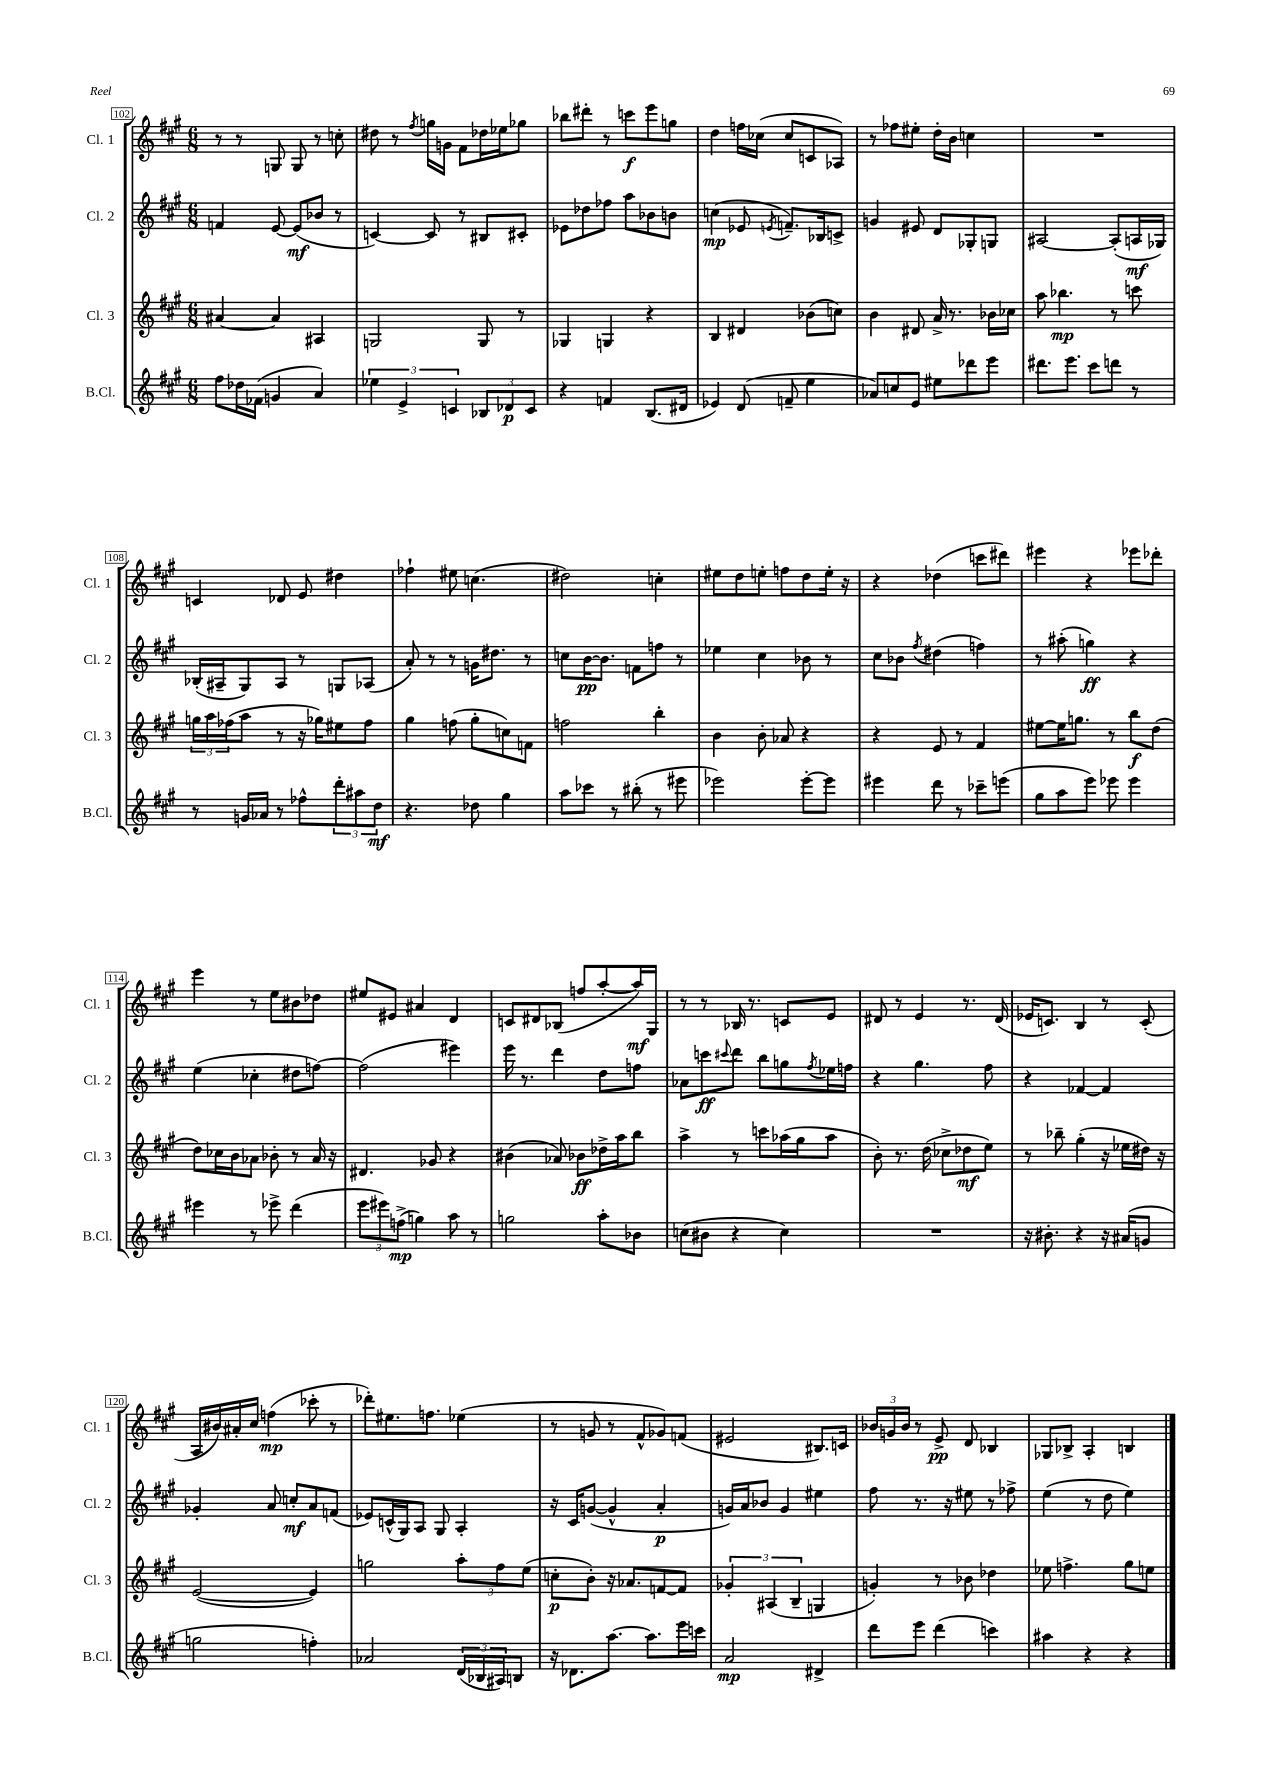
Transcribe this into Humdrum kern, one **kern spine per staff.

**kern	**dynam	**kern	**dynam	**kern	**dynam	**kern	**dynam
*part4	*part4	*part3	*part3	*part2	*part2	*part1	*part1
*staff4	*staff4	*staff3	*staff3	*staff2	*staff2	*staff1	*staff1
*I"B.Cl.	*	*I"Cl. 3	*	*I"Cl. 2	*	*I"Cl. 1	*
*I'B.Cl.	*	*I'Cl. 3	*	*I'Cl. 2	*	*I'Cl. 1	*
*clefG2	*	*clefG2	*	*clefG2	*	*clefG2	*
*k[f#c#g#]	*	*k[f#c#g#]	*	*k[f#c#g#]	*	*k[f#c#g#]	*
*M6/8	*	*M6/8	*	*M6/8	*	*M6/8	*
=102	=102	=102	=102	=102	=102	=102	=102
8ff#\L	.	[4a#X/	.	4fn/	.	8r	.
16dd-X\L	.	.	.	.	.	8r	.
(16f-X\JJ	.	.	.	.	.	.	.
4gn/	.	4a#/]	.	[8e/	.	8Gn/	.
.	.	.	.	(8e/L]	mf	8G/	.
4a/)	.	4A#X/	.	8b-X/J	.	8r	.
.	.	.	.	8r	.	8ccn'\	.
=103	=103	=103	=103	=103	=103	=103	=103
6ee-X\	.	2Gn/	.	[4cn/)	.	8dd#X\	.
.	.	.	.	.	.	8r	.
6e^/	.	.	.	.	.	.	.
.	.	.	.	.	.	8qff#/	.
.	.	.	.	8c/]	.	16ggn\LL	.
.	.	.	.	.	.	16gn\JJ	.
6cn/	.	.	.	.	.	.	.
.	.	.	.	8r	.	8f#\L	.
12B-X/L	.	8G/	.	8B#X/L	.	16dd-X\L	.
.	.	.	.	.	.	16ee-X\J	.
12d-X/	p	.	.	.	.	.	.
.	.	8r	.	8c#X'/J	.	8gg-X\J	.
12c/J	.	.	.	.	.	.	.
=104	=104	=104	=104	=104	=104	=104	=104
4r	.	4G-X/	.	8e-X\L	.	8bb-X\L	.
.	.	.	.	8dd-X\	.	8ddd#X'\J	.
4fn/	.	4Gn/	.	8ff-X\J	.	8r	.
.	.	.	.	8aa\L	.	8cccn\L	f
(8.B/L	.	4r	.	8b-X\	.	8eee\	.
.	.	.	.	8bn\J	.	8ggn\J	.
16d#X/Jk	.	.	.	.	.	.	.
=105	=105	=105	=105	=105	=105	=105	=105
4e-X/)	.	4B/	.	(4ccn\	mp	4dd\	.
(8d/	.	4d#X/	.	8e-X/	.	16ffn\LL	.
.	.	.	.	.	.	(16cc-X\JJ	.
.	.	.	.	8qen/	.	.	.
8fn~/	.	.	.	8.fn~/L)	.	8cc-/L	.
4ee\	.	(8b-X\L	.	.	.	8cn/	.
.	.	.	.	16B-X/k	.	.	.
.	.	8ccn\J)	.	8cn^/J	.	8A-X/J)	.
=106	=106	=106	=106	=106	=106	=106	=106
8a-X/L)	.	4b\	.	4gn/	.	8r	.
8ccn/	.	.	.	.	.	8ff-X\L	.
8e/J	.	8d#X/	.	8e#X/	.	8ee#X'\J	.
8ee#X\L	.	16a^/	.	8d/L	.	16dd'\LL	.
.	.	8.r	.	.	.	16b\JJ	.
8ddd-X\	.	.	.	8G-X'/	.	4ccn\	.
8eee\J	.	16b-X\LL	.	8Gn/J	.	.	.
.	.	16cc-X\JJ	.	.	.	.	.
=107	=107	=107	=107	=107	=107	=107	=107
8.ddd#X\L	.	8aa\	.	[2A#X/	.	2.r	.
.	.	4.bb-X\	mp	.	.	.	.
8.eee\J	.	.	.	.	.	.	.
8ccc#\L	.	.	.	.	.	.	.
8dddn\J	.	8r	.	(8A#'/L]	.	.	.
8r	.	8cccn\	.	16An/L	mf	.	.
.	.	.	.	16G-X/JJ)	.	.	.
!!LO:LB:g=z
=108	=108	=108	=108	=108	=108	=108	=108
8r	.	24ggn\LL	.	(16B-X'/LL	.	4cn/	.
.	.	24aa\	.	.	.	.	.
.	.	.	.	16A#X~/J	.	.	.
.	.	(24ff-X\J	.	.	.	.	.
16gn/LL	.	8aa\J	.	8G#/)	.	.	.
16a-X/JJ	.	.	.	.	.	.	.
8r	.	8r	.	8A#/J	.	8d-X/	.
8ff-X^^\L	.	16r	.	8r	.	8e/	.
.	.	16gg-X\KL)	.	.	.	.	.
12ddd'\	.	8ee#X\	.	8Gn/L	.	4dd#X\	.
12aa#X\	.	.	.	.	.	.	.
.	.	8ff-\J	.	(8A-X/J	.	.	.
12dd\J	mf	.	.	.	.	.	.
=109	=109	=109	=109	=109	=109	=109	=109
4.r	.	4gg#\	.	8a'/)	.	4ff-X`\	.
.	.	.	.	8r	.	.	.
.	.	(8ffn\	.	8r	.	8ee#X\	.
8dd-X\	.	8gg#'\L	.	16gn\KL	.	(4.ccn\	.
.	.	.	.	8.dd#X\J	.	.	.
4gg#\	.	8ccn\)	.	.	.	.	.
.	.	8fn\J	.	8r	.	.	.
=110	=110	=110	=110	=110	=110	=110	=110
8aa\L	.	2ffn\	.	8ccn\L	.	2dd#X\)	.
8ccc-X\J	.	.	.	[16b\K	pp	.	.
.	.	.	.	8.b\J]	.	.	.
8r	.	.	.	.	.	.	.
(8bb#X'\	.	.	.	8fn\L	.	.	.
8r	.	4bb'\	.	8ffn\J	.	4ccn'\	.
8eee#X\	.	.	.	8r	.	.	.
=111	=111	=111	=111	=111	=111	=111	=111
2eee-X\)	.	4b\	.	4ee-X\	.	8ee#X\L	.
.	.	.	.	.	.	8dd\	.
.	.	8b'\	.	4cc#\	.	8een'\J	.
.	.	8a-X/	.	.	.	8ffn\L	.
[8eee-'\L	.	4r	.	8b-X\	.	8dd\	.
8eee-\J]	.	.	.	8r	.	16ee'\Jk	.
.	.	.	.	.	.	16r	.
=112	=112	=112	=112	=112	=112	=112	=112
4eee#X\	.	4r	.	8cc#\L	.	4r	.
.	.	.	.	8b-X\J	.	.	.
.	.	.	.	8qff#/	.	.	.
8ddd\	.	8e/	.	(4dd#X\	.	(4dd-X\	.
8r	.	8r	.	.	.	.	.
8ccc-X~\L	.	4f#/	.	4ffn\)	.	8cccn\L	.
(8eeen\J	.	.	.	.	.	8ddd#X\J)	.
=113	=113	=113	=113	=113	=113	=113	=113
8gg#\L	.	[8ee#X\L	.	8r	.	4eee#X\	.
8aa\	.	16ee#\K]	.	(8aa#X'\	.	.	.
.	.	8.ggn\J	.	.	.	.	.
8eee\J)	.	.	.	4ggn\)	ff	4r	.
8eee-X\	.	8r	.	.	.	.	.
4eee-\	.	8bb\L	f	4r	.	8eee-X\L	.
.	.	(8dd\J	.	.	.	8ddd-X'\J	.
!!LO:LB:g=z
=114	=114	=114	=114	=114	=114	=114	=114
4eee#X\	.	8dd\L)	.	(4ee\	.	4eee\	.
.	.	16cc-X\L	.	.	.	.	.
.	.	16b\J	.	.	.	.	.
8r	.	8a-X\J	.	4cc-X'\	.	8r	.
8eee-X^\	.	8b-X'\	.	.	.	8ee\L	.
(4ddd\	.	8r	.	8dd#X\L	.	8b#X\	.
.	.	16a-/	.	[8ffn\J)	.	8dd-X\J	.
.	.	16r	.	.	.	.	.
=115	=115	=115	=115	=115	=115	=115	=115
12eee\L	.	4.d#X/	.	(2ff\]	.	8ee#X/L	.
12eee#X\)	.	.	.	.	.	.	.
.	.	.	.	.	.	8e#X/J	.
(12ffn^\J	mp	.	.	.	.	.	.
4ggn\)	.	.	.	.	.	4a#X/	.
.	.	8g-X/	.	.	.	.	.
8aa\	.	4r	.	4eee#X\)	.	4d/	.
8r	.	.	.	.	.	.	.
=116	=116	=116	=116	=116	=116	=116	=116
2ggn\	.	(4b#X\	.	16eee\	.	8cn/L	.
.	.	.	.	8.r	.	.	.
.	.	.	.	.	.	8d#X/	.
.	.	8a-X/)	.	4ddd\	.	(8B-X/J	.
.	.	8b-X\L	ff	.	.	8ffn/L	.
8aa'\L	.	16dd-X^\L	.	8dd\L	.	[8aa'/	.
.	.	16aa\J	.	.	.	.	.
8b-X\J	.	8bb\J	.	8ffn\J	.	16aa/L])	mf
.	.	.	.	.	.	16G#/JJ	.
=117	=117	=117	=117	=117	=117	=117	=117
(8ccn\L	.	4aa^\	.	8a-X\L	.	8r	.
8b#X\J	.	.	.	8cccn\	ff	8r	.
.	.	.	.	8qqccc#X/	.	.	.
4r	.	8r	.	8ddd\J	.	16B-X/	.
.	.	.	.	.	.	8.r	.
.	.	8cccn\L	.	8bb\L	.	.	.
4cc\)	.	(16aa-X\L	.	8ggn\	.	8cn/L	.
.	.	16gg#\J	.	.	.	.	.
.	.	.	.	8qff#/	.	.	.
.	.	8aa-\J	.	16ee-X\L	.	8e/J	.
.	.	.	.	16ffn\JJ	.	.	.
=118	=118	=118	=118	=118	=118	=118	=118
2.r	.	8b'\)	.	4r	.	8d#X/	.
.	.	8.r	.	.	.	8r	.
.	.	.	.	4.gg#\	.	4e/	.
.	.	(16dd\	.	.	.	.	.
.	.	8cc-X^\L	.	.	.	.	.
.	.	8dd-X\	mf	.	.	8.r	.
.	.	8ee\J)	.	8ff#\	.	.	.
.	.	.	.	.	.	(16d#/	.
=119	=119	=119	=119	=119	=119	=119	=119
16r	.	8r	.	4r	.	16e-X/KL	.
8.b#X'\	.	.	.	.	.	8.cn/J)	.
.	.	8bb-X~\	.	.	.	.	.
4r	.	(4gg#'\	.	[4f-X/	.	4B/	.
16r	.	16r	.	4f-/]	.	8r	.
(16a#X/KL	.	16ee-X\LL	.	.	.	.	.
8gn/J	.	16dd#X\JJ)	.	.	.	(8c'/	.
.	.	16r	.	.	.	.	.
!!LO:LB:g=z
=120	=120	=120	=120	=120	=120	=120	=120
2ggn\	.	([2e/	.	4g-X'/	.	16A/LL	.
.	.	.	.	.	.	16b#X/)	.
.	.	.	.	.	.	16a#X'/	.
.	.	.	.	.	.	16cc#/JJ	.
.	.	.	.	8a/	.	(4ffn\	mp
.	.	.	.	8ccn'/L	mf	.	.
4ffn'\)	.	4e/])	.	8a/	.	8ccc-X'\	.
.	.	.	.	(8fn/J	.	8r	.
=121	=121	=121	=121	=121	=121	=121	=121
2a-X/	.	2ggn\	.	8e-X/L)	.	8ddd-X'\L)	.
.	.	.	.	(16cn^^/L	.	8.ee#X\	.
.	.	.	.	16G#/J)	.	.	.
.	.	.	.	8A/J	.	.	.
.	.	.	.	.	.	8.ffn\J	.
.	.	.	.	8G#/	.	.	.
(24d/LL	.	12aa'\L	.	4A'/	.	(4ee-X\	.
24B-X/	.	.	.	.	.	.	.
24A#X/J)	.	12ff#\	.	.	.	.	.
8Bn/J	.	.	.	.	.	.	.
.	.	(12ee\J	.	.	.	.	.
=122	=122	=122	=122	=122	=122	=122	=122
16r	.	8ccn'\L	p	16r	.	8r	.
8.d-X\L	.	.	.	16c#/KL	.	.	.
.	.	8b'\J)	.	([8gn/J	.	8gn/	.
[8.aa\J	.	16r	.	4g^^/]	.	8r	.
.	.	8.a-X/L	.	.	.	.	.
.	.	.	.	.	.	8f#^^/L	.
8.aa\L]	.	.	.	.	.	.	.
.	.	[8fn/	.	4a'/	p	8g-X/)	.
16eee\L	.	8f/J]	.	.	.	(8fn/J	.
16cccn\JJ	.	.	.	.	.	.	.
=123	=123	=123	=123	=123	=123	=123	=123
2a/	mp	6g-X'/	.	16gn/LL)	.	2e#X/	.
.	.	.	.	16a/J	.	.	.
.	.	.	.	8b-X/J	.	.	.
.	.	(6A#X/	.	.	.	.	.
.	.	.	.	4g/	.	.	.
.	.	6B~/	.	.	.	.	.
4d#X^/	.	4Gn/	.	4ee#X\	.	8.B#X/L)	.
.	.	.	.	.	.	16cn/Jk	.
=124	=124	=124	=124	=124	=124	=124	=124
8ddd\L	.	4gn'/)	.	8ff#\	.	24b-X/LL	.
.	.	.	.	.	.	24gn/	.
.	.	.	.	.	.	24b-/JJ	.
8eee\J	.	.	.	8.r	.	8r	.
(4ddd\	.	8r	.	.	.	8e^/	pp
.	.	.	.	16r	.	.	.
.	.	8b-X\	.	8ee#X\	.	8d/	.
4cccn\)	.	4dd-X\	.	8r	.	4B-X/	.
.	.	.	.	8ff-X^\	.	.	.
=125	=125	=125	=125	=125	=125	=125	=125
4aa#X\	.	8ee-X\	.	(4ee\	.	8G-X/L	.
.	.	4.ffn^\	.	.	.	8B-X^/J	.
4r	.	.	.	8r	.	4A'/	.
.	.	.	.	8dd\	.	.	.
4r	.	8gg#\L	.	4ee\)	.	4Bn/	.
.	.	8een\J	.	.	.	.	.
==	==	==	==	==	==	==	==
*-	*-	*-	*-	*-	*-	*-	*-
